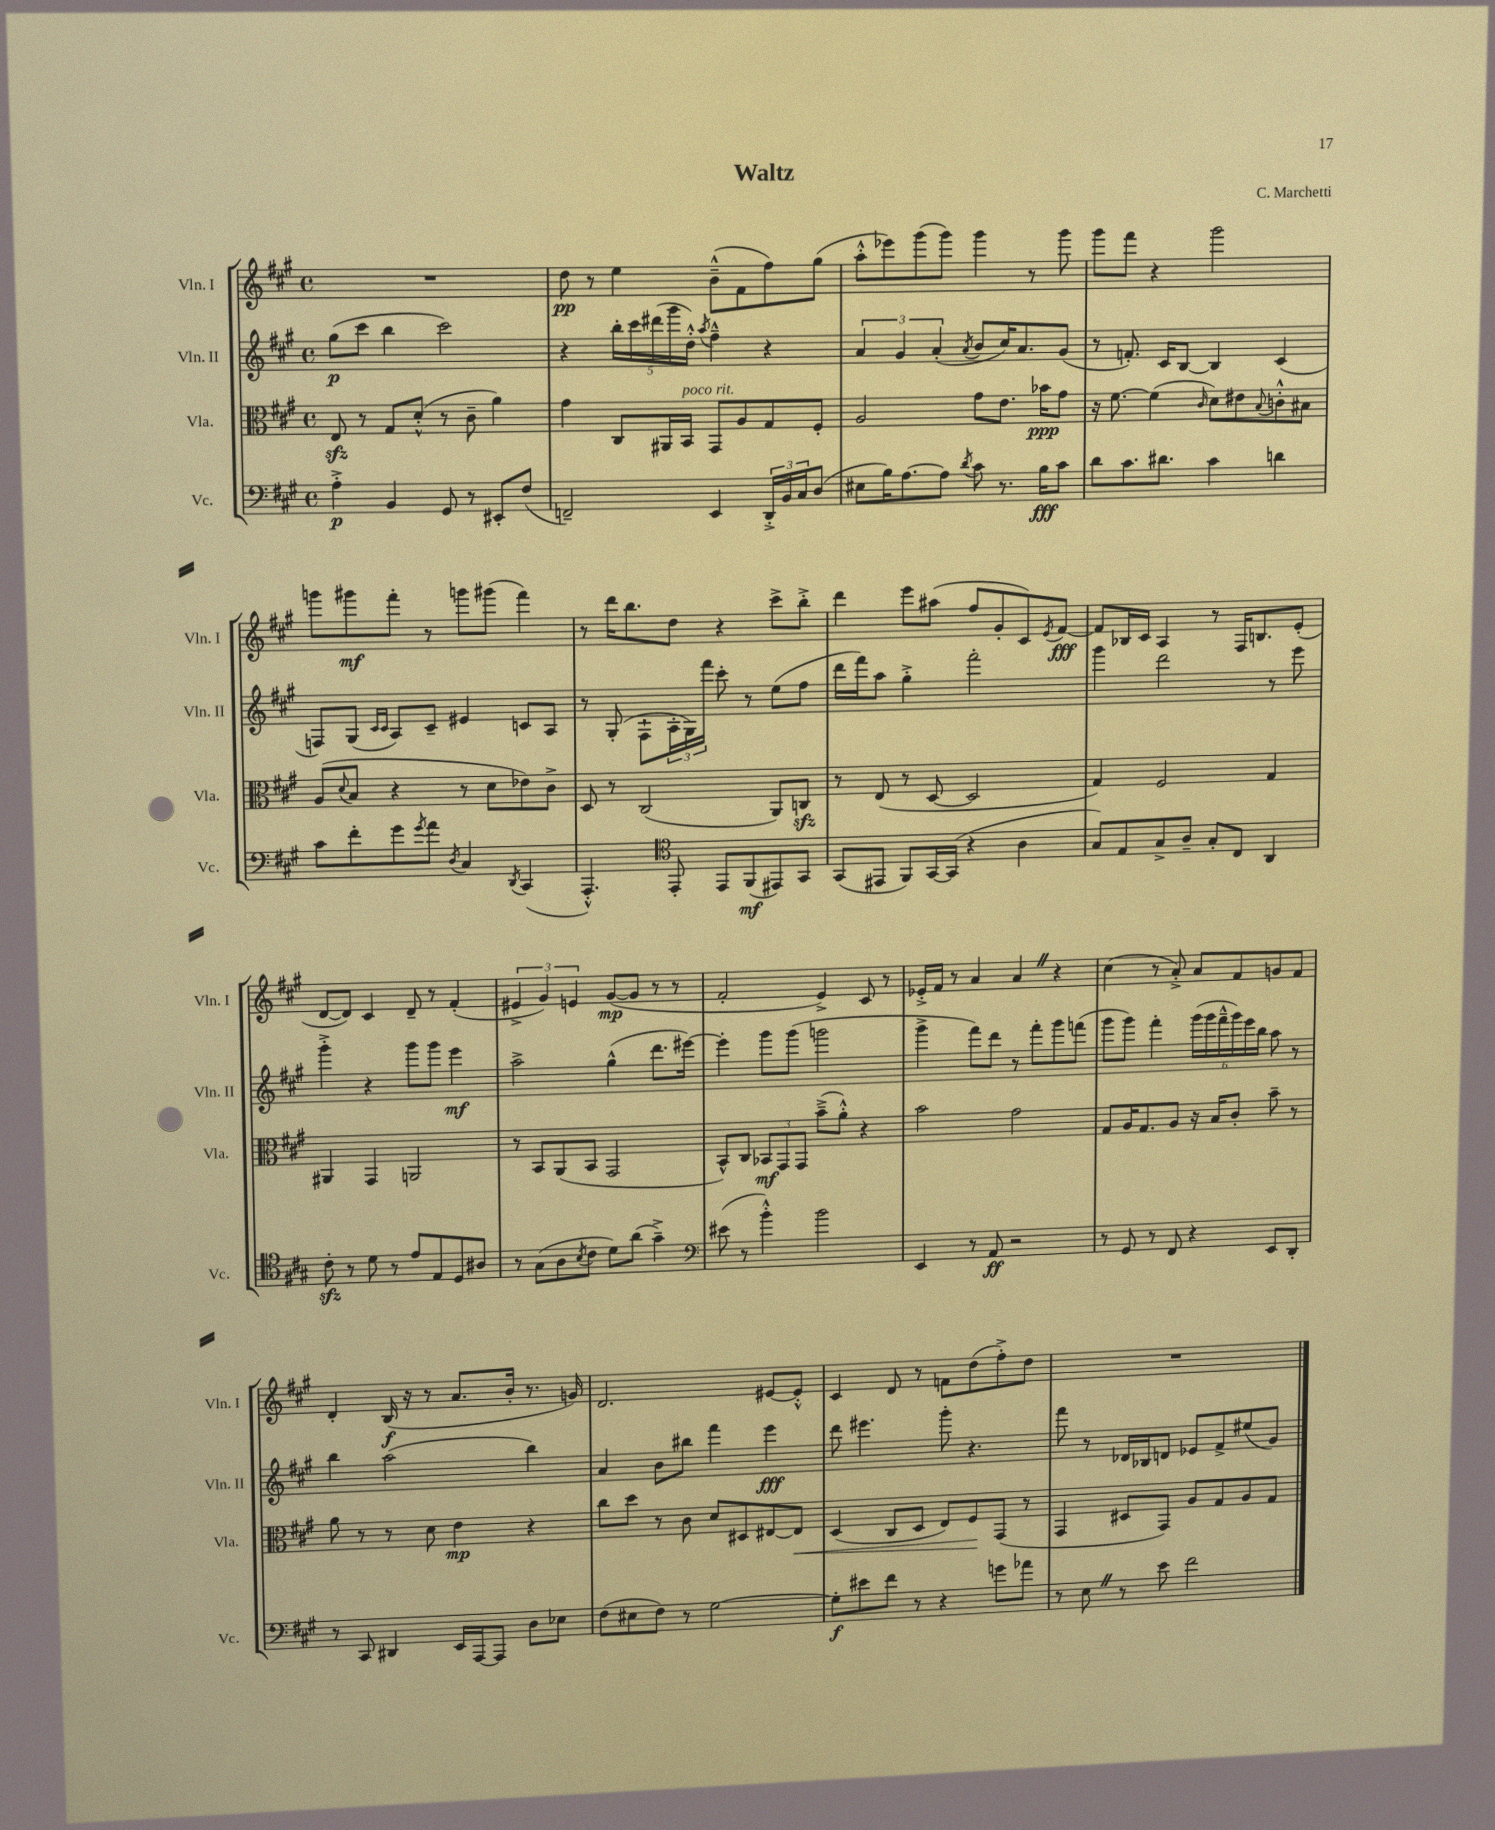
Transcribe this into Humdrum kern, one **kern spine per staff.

**kern	**kern	**kern	**kern
*staff4	*staff3	*staff2	*staff1
*clefF4	*clefC3	*clefG2	*clefG2
*k[f#c#g#]	*k[f#c#g#]	*k[f#c#g#]	*k[f#c#g#]
*M4/4	*M4/4	*M4/4	*M4/4
*met(c)	*met(c)	*met(c)	*met(c)
4A'^	8E	(8gg#	1r
.	8r	8ccc#	.
4BB	8G#	4bb	.
.	(8d'^^	.	.
8GG#	8r	2ccc#)	.
8r	8c#~	.	.
8EE#'	4a)	.	.
(8F#	.	.	.
=	=	=	=
2FF~)	4g#	4r	8dd
.	.	.	8r
.	8C#	20bb'	4ee
.	.	20ccc#	.
.	.	(20ddd#	.
.	16AA#	.	.
.	.	20ggg#	.
.	16BB	.	.
.	.	20dd'^^)	.
.	.	8qaa	.
4EE	8GG#	4ff#~^^	(8b~^^
.	8A	.	8f#
24DD'^	8G#	4r	8ff#)
24BB	.	.	.
24C#	.	.	.
(8D	8F#'	.	(8gg#
=	=	=	=
8E#	2A	6a	8aa'^^
16B)	.	.	8eee-)
.	.	6g#	.
[8.A	.	.	.
.	.	.	(8ggg#
.	.	(6a'	.
8A]	.	.	8ggg#)
8qd	.	8qa	.
8c#	8g#	8b	4ggg#
8.r	8.e	16cc#)	.
.	.	8.a	.
.	.	.	8r
16B	16b-	.	.
8c#	8g#	(8g#	8ggg#
=	=	=	=
8d	16r	8r	8ggg#
.	[8.f#	.	.
8.c#	.	8.f')	8fff#
.	(4f#]	.	4r
8.d#	.	16c#	.
.	.	[8B	.
.	16qqc#	.	.
4c#	8d)	4B]	2ggg#
.	8e#	.	.
.	8qqB	.	.
4d	8c'^^	(4c#	.
.	8B#	.	.
=	=	=	=
8c#	(8A	8F)	8ggg
.	8qqd	.	.
8f#'	8B	(8G#	8ggg#
.	.	16qqc#	.
.	.	16qqc#	.
8g#	4r	8A)	8fff#'
8qg#	.	.	.
8a	.	8c#~	8r
8qD	.	.	.
4C#	8r	4e#	8ggg
.	8d	.	(8ggg#
8qDD	.	.	.
(4CC#	8e-)	8c	4fff#)
.	8c#^	8A	.
=	=	=	=
4.AAA'^^)	8D	8r	8r
.	8r	(8G#'	16ddd
.	.	.	8.bb
.	(2C#	8F#`	.
*clefC4	*	*	*
8EE'	.	24A'	8dd
.	.	24G#)	.
.	.	24fff#	.
8EE	.	8ccc#'	4r
(8FF#	.	8r	.
8EE#)	8AA)	(8ee	8ccc#^
8GG#	8C	8ff#	8bb'^
=	=	=	=
(8GG#	8r	16ddd	4ddd
.	.	16fff#)	.
8EE#	(8E	8aa	.
8FF#)	8r	4gg#'^	8eee
[16GG#	[8D	.	(8aa#
(16GG#]	.	.	.
4r	2D]	2fff#'	8ff#
.	.	.	8g#'
4A	.	.	8c#)
.	.	.	8qe
.	.	.	[8f#
=	=	=	=
8G#)	4G#)	4ggg#	8f#]
8E	.	.	16B-
.	.	.	16c#
8G#^	2F#	2ddd	4A
8A~	.	.	.
8G#'	.	.	8r
8C#	.	.	16F#
.	.	.	8.B
4AA	4G#	8r	.
.	.	8eee	(8e'
=	=	=	=
8c#'	4AA#	4ggg#'^	[8d
8r	.	.	8d])
8d	4GG#	4r	4c#
8r	.	.	.
8e	2AA	8ggg#	8d~
8E	.	8ggg#	8r
8D	.	4eee	(4f#'
8A#	.	.	.
=	=	=	=
8r	8r	2aa^	6e#^
(8G#	8BB	.	.
.	.	.	6g#)
8A	(8AA	.	.
.	.	.	6e
8qB	.	.	.
8c#	8BB	.	.
8d)	2GG#	(4gg#^^	([8g#
(8a	.	.	8g#]
4g#~^)	.	8.ddd	8r
.	.	.	8r
.	.	[16eee#)	.
=	=	=	=
*clefF4	*	*	*
(8e#	8BB^^)	4eee#']	2f#'
8r	8C#	.	.
4b'^^)	12BB-	8ggg#	.
.	12GG#	.	.
.	.	(8ggg#	.
.	12GG#	.	.
2b	(8b~^	2ggg	4e^)
.	8a'^^)	.	.
.	4r	.	8c#
.	.	.	8r
=	=	=	=
4EE	2b	4ggg#^	16e-'^
.	.	.	16f#
.	.	.	8r
8r	.	8fff#)	4a
8AA	.	8ddd	.
2r	2g#	8r	4a
.	.	8fff#'	.
.	.	8ggg#	4r
.	.	(8fff	.
=	=	=	=
8r	8G#	8ggg#	(4cc#
8GG#	16A	8ggg#)	.
.	8.G#	.	.
8r	.	4fff#'	8r
8FF#	8A	.	8a'^)
4r	16r	(24ggg#	8a
.	.	24ggg#	.
.	16B	.	.
.	.	24fff#~^^	.
.	8c#'	24ggg#)	8f#
.	.	24eee	.
.	.	24bb	.
8EE	8b~	8aa	8g
8DD'	8r	8r	8f#
=	=	=	=
8r	8a	4bb	4d'
8CC#	8r	.	.
4DD#	8r	(2aa	(16B
.	.	.	16r
.	8d	.	8r
16EE	4e	.	8.a
[16AAA	.	.	.
8AAA]	.	.	.
.	.	.	16b'
8D	4r	4bb)	8.r
8E-	.	.	.
.	.	.	16g)
=	=	=	=
(8F#	8cc#	4a	2.d
8E#	8dd	.	.
8F#)	8r	8b	.
8r	8c#	8bb#	.
[2G#	8d	4fff#	.
.	8D#	.	.
.	[8E#	4eee	[8e#
.	8E#]	.	8e#'^^]
=	=	=	=
8G#']	(4D	8ddd	4c#
8e#	.	4.eee#	.
8f#	8C#	.	8d
8r	8D	.	8r
4r	8E)	8ggg#'	8f
.	8F#	4.r	(8dd
8g	(8GG#	.	8ff#'^)
8a-	8r	.	8dd
=	=	=	=
8r	4GG#	8fff#	1r
8E	.	8r	.
8r	8D#	16d-	.
.	.	16B-	.
8e	8GG#)	8d	.
2f#	8A	8e-	.
.	8G#	8f#^	.
.	8A	(8ee#	.
.	8G#	8g#)	.
==	==	==	==
*-	*-	*-	*-
